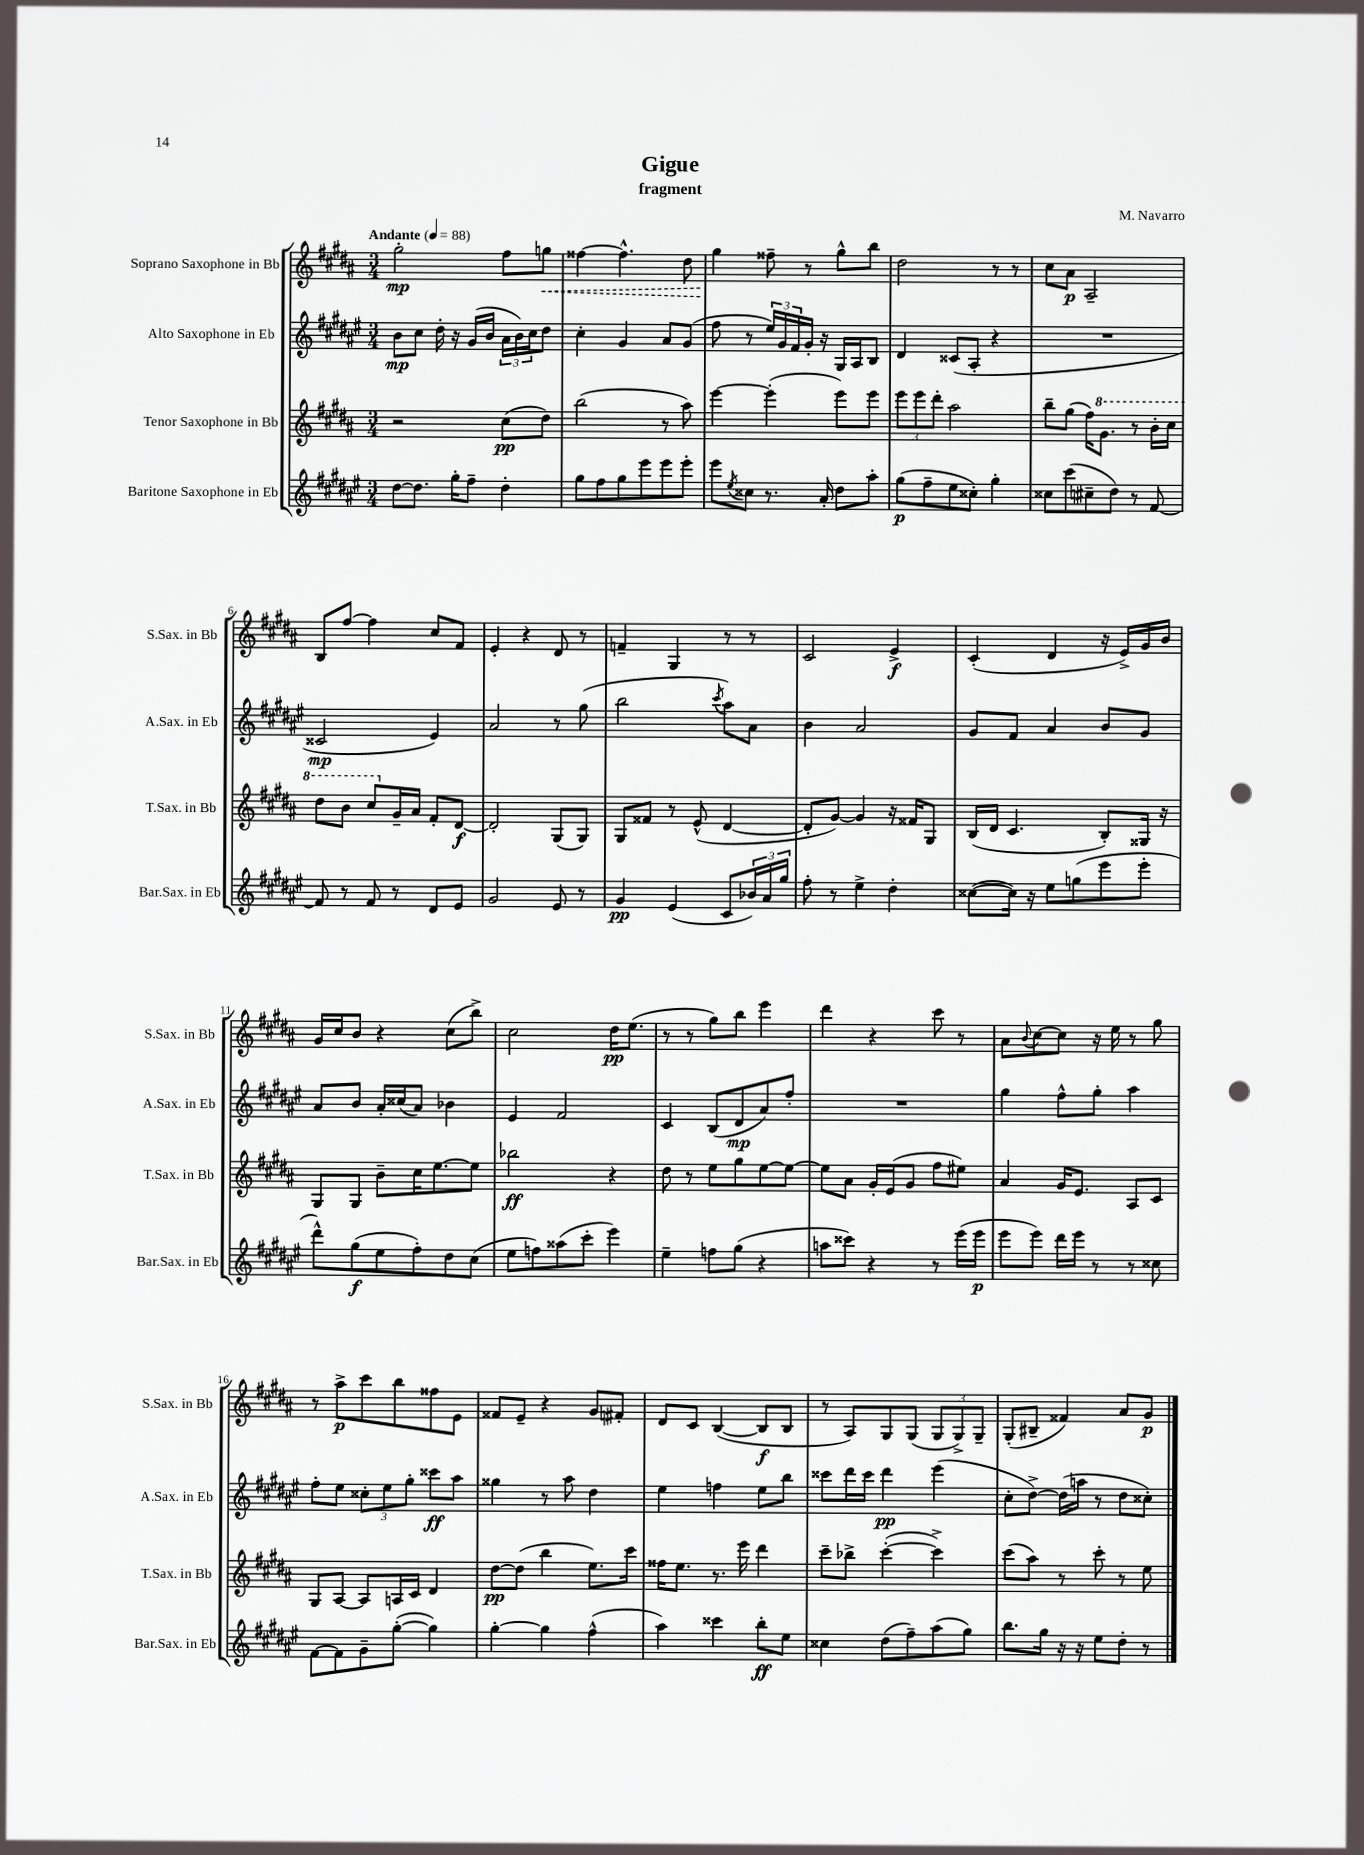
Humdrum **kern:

**kern	**kern	**kern	**kern
*staff4	*staff3	*staff2	*staff1
*clefG2	*clefG2	*clefG2	*clefG2
*k[f#c#g#d#a#e#]	*k[f#c#g#d#a#]	*k[f#c#g#d#a#e#]	*k[f#c#g#d#a#]
*M3/4	*M3/4	*M3/4	*M3/4
*MM88	*MM88	*MM88	*MM88
[8dd#\L	2r	8b\L	2gg#'\
8.dd#\]J	.	8cc#\J	.
.	.	16dd#'\	.
16gg#'\LK	.	16r	.
8ff#~\J	.	(16g#/LL	.
.	.	16b/JJ	.
4dd#'\	(8cc#\L	24a#\LL	8ff#\L
.	.	24b\)	.
.	.	24cc#\J	.
.	8dd#\J)	8dd#\J	8gg\J
=	=	=	=
8gg#\L	(2bb\	4cc#'\	[4ff##\
8ff#\	.	.	.
8gg#\	.	4g#/	4.ff##^^\]
8eee#\	.	.	.
8eee#\	8r	8a#/L	.
8eee#'\J	8aa#\)	(8g#/J	8dd#\
=	=	=	=
8eee#\L	[4eee\	8ff#\	4gg#\
8qee#/	.	.	.
8cc##\J	.	8r	.
8.r	(4eee'\]	24ee#/LL)	8ff##~\
.	.	24g#/	.
.	.	24f#/	.
.	.	16g#'/JJ	8r
16a#'/	.	16r	.
8dd#\L	8eee\L)	16G#/LL	8gg#^^\L
.	.	16A#/J	.
8aa#'\J	8eee\J	8B/J	8bb\J
=	=	=	=
(8gg#\L	12eee\L	4d#/	2dd#\
.	12eee\	.	.
8ff#~\	.	.	.
.	12ddd#'\J	.	.
8ee#\	2aa#\	(8c##/L	.
8cc##'\J)	.	8A#'/J	.
4gg#'\	.	4r	8r
.	.	.	8r
=	=	=	=
8cc##\L	8bb~\L	2.r	8cc#\L
(8ccc#\	(8gg#\J	.	8a#\J
8cc#~\	16ff#\LK)	.	2A#~/
.	8.gg#\J	.	.
8dd#\J)	.	.	.
8r	8r	.	.
[8f#/	16bb'\LL	.	.
.	16ccc#\JJ	.	.
=	=	=	=
8f#/]	8ddd#\L	2c##/	8B/L
8r	8bb\J	.	[8ff#/J
8f#/	8ccc#/L	.	4ff#\]
8r	16g#~/L	.	.
.	16a#/JJ	.	.
8d#/L	8f#'/L	4e#/)	8cc#/L
8e#/J	[8d#/J	.	8f#/J
=	=	=	=
2g#/	2d#'/]	2a#/	4e'/
.	.	.	4r
8e#/	(8G#/L	8r	8d#/
8r	8G#/J)	(8gg#\	8r
=	=	=	=
4g#/	8G#/L	2bb\	4f~/
.	8f##/J	.	.
(4e#/	8r	.	4G#/
.	(8e^^/	.	.
.	.	8qccc#/	.
8c#/L	[4d#/	8aa#\L)	8r
24b-/L)	.	8a#\J	8r
24a#/	.	.	.
24gg#/JJ	.	.	.
=	=	=	=
8ff#'\	8d#'/]L	4b\	2c#/
8r	[8g#/J)	.	.
4ee#^\	4g#/]	2a#/	.
4dd#'\	16r	.	4e^/
.	16f##/LK	.	.
.	8G#/J	.	.
=	=	=	=
([8cc##\L	(16B/LL	8g#/L	(4c#'/
.	16d#/JJ	.	.
16cc##\]Jk)	4.c#/	8f#/J	.
16r	.	.	.
8ee#\L	.	4a#/	4d#/
(8gg\	.	.	.
8eee#\	8B'/L)	8b/L	16r
.	.	.	16e^/LL)
8eee#'\J	16G##/Jk	8g#/J	16g#/
.	16r	.	16b/JJ
=	=	=	=
8ddd#^^\L)	8G#/L	8a#/L	16g#/LL
.	.	.	16cc#/J
(8gg#\	8G#/J	8b/J	8b/J
8ee#\	8b~\L	16a#'/LL	4r
.	.	(16cc##/J	.
8ff#'\)	16cc#\K	8a#/J)	.
.	[8.ee\	.	.
8dd#\	.	4b-\	(8cc#\L
(8cc#\J	8ee\]J	.	8bb^\J)
=	=	=	=
8ee#\L	2bb-\	4e#/	2cc#\
8ff\)	.	.	.
(8aa##\	.	2f#/	.
8ccc#'\J	.	.	.
4eee#\)	4r	.	16dd#\LK
.	.	.	(8.ee\J
=	=	=	=
4ee#~\	8dd#\	4c#/	8r
.	8r	.	8r
8ff\L	8ee\L	(8B/L	8gg#\L)
(8gg#\J	8gg#\	8d#/	8bb\J
4r	[8ee\	8a#/)	4eee\
.	8ee\_J	8ff#'/J	.
=	=	=	=
8aa\L	8ee\]L	2.r	4ddd#\
8ccc##\J)	8a#\J	.	.
4r	16g#'/LL	.	4r
.	(16e/J	.	.
.	8g#/J	.	.
8r	8ff#\L	.	8ccc#\
(16eee#\LL	8ee#\J)	.	8r
16eee#\JJ	.	.	.
=	=	=	=
8eee#\L	4a#/	4gg#\	8a#\L
.	.	.	8qqb/
8eee#\J)	.	.	[8cc#\
16ddd#\LL	16g#/LK	8ff#^^\L	8cc#\]J
16eee#\JJ	8.e/J	.	.
8r	.	8gg#'\J	16r
.	.	.	16ee\
8r	8A#/L	4aa#\	8r
8cc##\	8c#/J	.	8gg#\
=	=	=	=
[8f#\L	8G#/L	8ff#'\L	8r
8f#\]	[8A#/J	8ee#\J	8aa#^\L
8g#~\	8A#/]L	12cc##'\L	8ccc#\
.	.	12ee#\	.
([8gg#'\J	16A/L	.	8bb\
.	.	12gg#'\J	.
.	16c#/JJ	.	.
4gg#\])	4d#/	8ccc##\L	8ff##\
.	.	8aa#\J	8e\J
=	=	=	=
[4gg#'\	[8dd#\L	4gg##\	8f##/L
.	(8dd#\]J	.	8e~/J
4gg#\]	4bb\	8r	4r
.	.	8aa#\	.
(4ff#^^\	8.ee\L)	4dd#\	8g#/L
.	.	.	8f#'/J
.	16ccc#\Jk	.	.
=	=	=	=
4aa#\)	16ff##\LK	4ee#\	8d#/L
.	8.ee\J	.	.
.	.	.	8c#/J
4ccc##\	8.r	4ff\	([4B/
.	16eee\	.	.
8bb'\L	4ddd#\	8ee#\L	8B/]L
8ee#\J	.	8bb\J	8B/J
=	=	=	=
4cc##\	8ccc#~\L	8ccc##\L	8r
.	8bb-^\J	16ddd#\L	8A#/L)
.	.	16ccc##\JJ	.
(8dd#\L	([4ccc#'\	4ddd#\	8G#/
8ff#~\)	.	.	(8G#/J
(8aa#\	4ccc#^\])	(4eee#\	12G#/L
.	.	.	12G#^/)
8gg#\J)	.	.	.
.	.	.	12G#~/J
=	=	=	=
8.bb\L	(8ccc#\L	8cc#'\L	(8G#'/L
.	8aa#\J)	[8dd#^\J)	8B#~/J
16gg#\Jk	.	.	.
16r	8r	(16dd#\]LL	4f##/)
16r	.	16aa\JJ	.
8ee#\L	8ccc#'\	8r	.
8dd#'\J	8r	8dd#\L	8a#/L
8r	8ee\	8cc##'\J)	8g#/J
==	==	==	==
*-	*-	*-	*-
